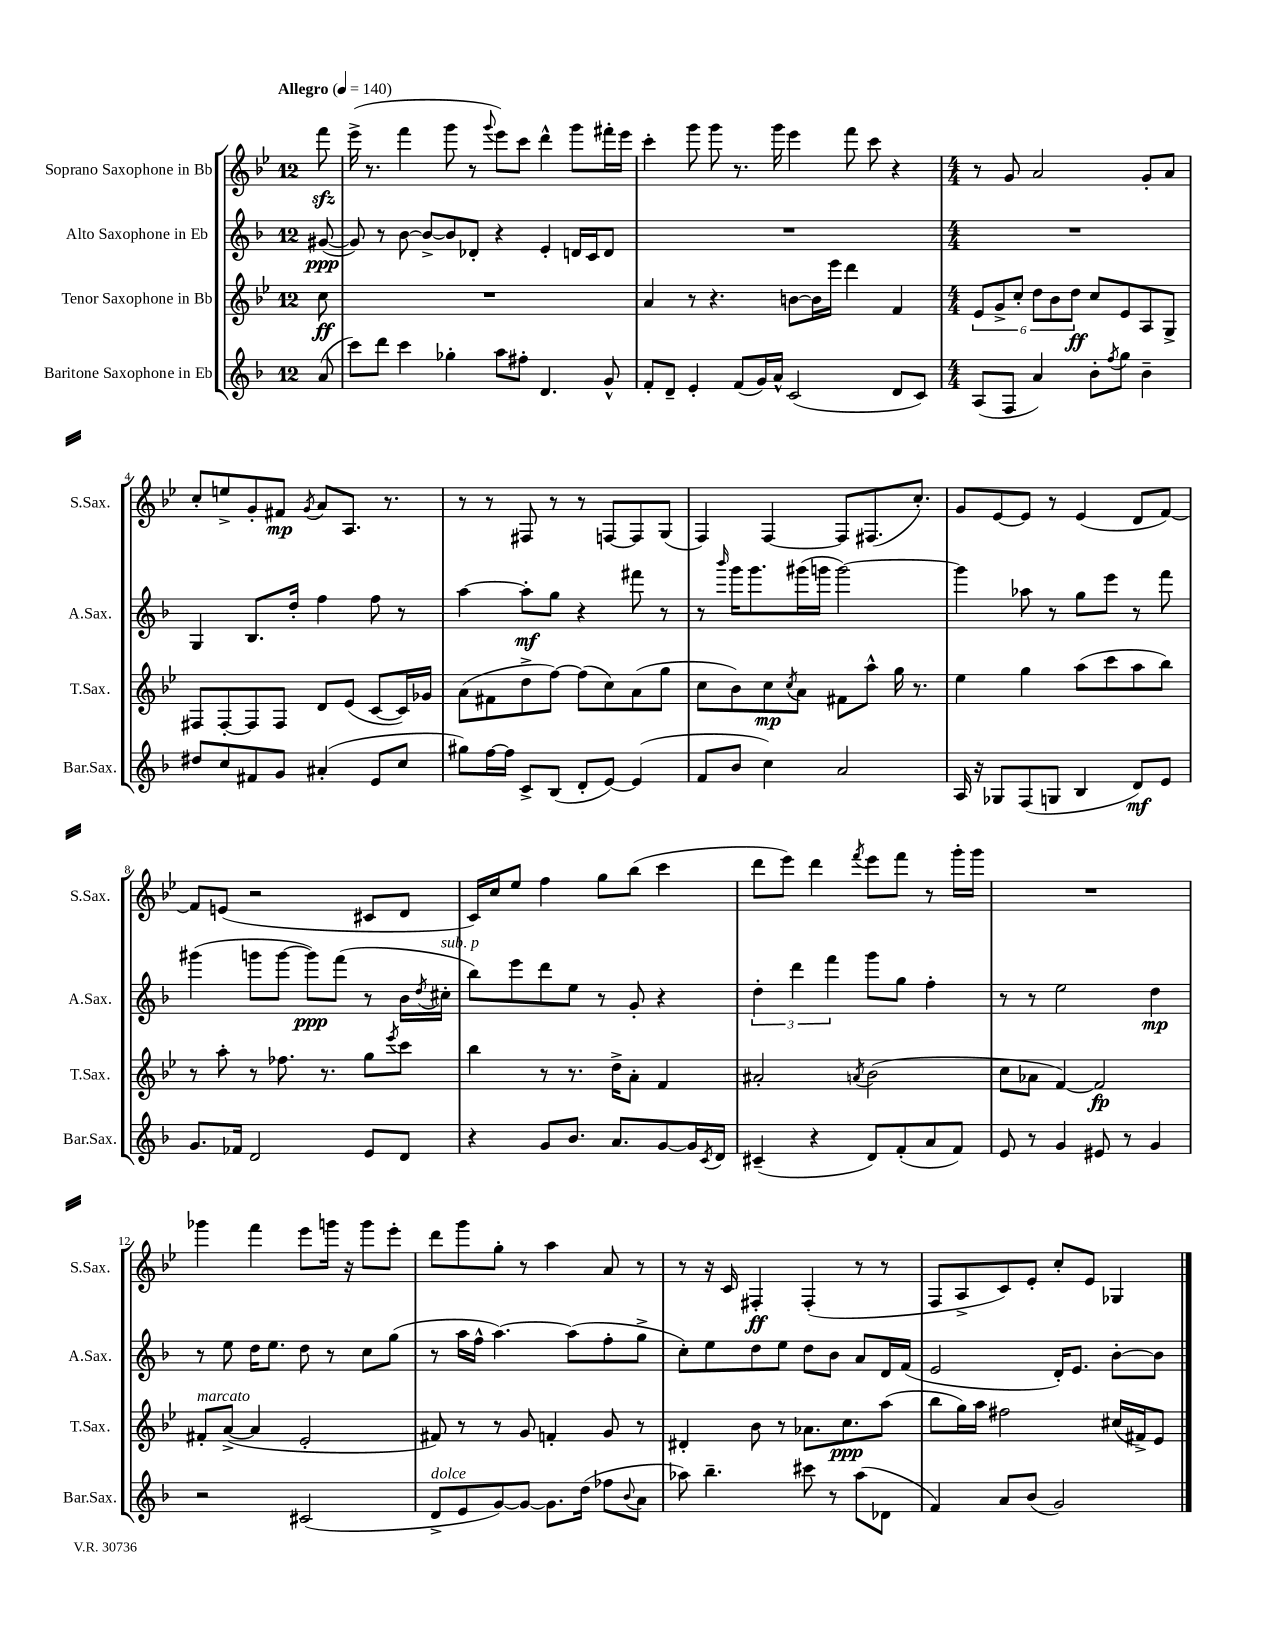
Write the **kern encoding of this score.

**kern	**kern	**kern	**kern
*staff4	*staff3	*staff2	*staff1
*clefG2	*clefG2	*clefG2	*clefG2
*k[b-]	*k[b-e-]	*k[b-]	*k[b-e-]
*M12/8	*M12/8	*M12/8	*M12/8
*MM140	*MM140	*MM140	*MM140
(8a	8cc	([8g#	8fff
=	=	=	=
8ccc)	1.r	8g#])	(16eee-^
.	.	.	8.r
8ddd	.	8r	.
4ccc	.	[8b-	4fff
.	.	8b-^_	.
4gg-'	.	8b-]	8ggg
.	.	8d-'	8r
.	.	.	8qqggg
8aa	.	4r	8eee-)
8ff#'	.	.	8ccc
4.d	.	4e'	4ddd^^
.	.	16d	8ggg
.	.	16c	.
8g^^	.	8d	16fff#'
.	.	.	16eee-
=	=	=	=
8f'	4a	1.r	4ccc'
8d~	.	.	.
4e'	8r	.	8ggg
.	4.r	.	8ggg
(8f	.	.	8.r
16g)	.	.	.
16a^^	.	.	16ggg
(2c	[8b	.	4eee-
.	16b]	.	.
.	16eee-	.	.
.	4ddd	.	8fff
.	.	.	8ccc
8d	4f	.	4r
8c)	.	.	.
=	=	=	=
*M4/4	*M4/4	*M4/4	*M4/4
(8A	12e-	1r	8r
.	12g^	.	.
8F	.	.	8g
.	12cc'	.	.
4a)	12dd	.	2a
.	12b-	.	.
.	12dd	.	.
8b-'	8cc	.	.
8qff	.	.	.
8gg	8e-	.	.
4b-~	8A	.	8g'
.	8G^	.	8a
=	=	=	=
8dd#	8F#	4G	8cc'
8cc	[8F#'	.	8ee^
8f#	8F#]	8.B-	8g'
8g	8F#	.	8f#
.	.	16dd'	.
.	.	.	8qg
(4a#'	8d	4ff	8a
.	(8e-	.	8.A
8e	[8c	8ff	.
.	.	.	8.r
8cc	16c])	8r	.
.	16g-	.	.
=	=	=	=
8gg#)	(8a	[4aa	8r
[16ff	8f#	.	8r
16ff]	.	.	.
8c^	8dd^	8aa']	8F#
(8B-	[8ff)	8gg	8r
8d'	(8ff]	4r	8r
[8e)	8cc)	.	[8F
(4e]	(8a	8fff#	8F]
.	8gg	8r	(8G
=	=	=	=
8f	8cc	8r	4F)
.	.	16qqbbb-	.
8b-	8b-)	16ggg	.
.	.	8.ggg	.
4cc)	8cc	.	[4F
.	8qcc	.	.
.	8a	(16ggg#	.
.	.	16ggg	.
2a	8f#	[2ggg)	8F]
.	8aa^^	.	(8.F#
.	16gg	.	.
.	8.r	.	8.cc')
=	=	=	=
16A	4ee-	4ggg]	8g
16r	.	.	.
8G-	.	.	[8e-
(8F	4gg	8aa-	8e-]
8G	.	8r	8r
4B-	(8aa	8gg	(4e-
.	8ccc	8eee	.
8d)	8aa	8r	8d
8e	8bb-)	8fff	[8f)
=	=	=	=
8.g	8r	(4ggg#	8f]
.	8aa'	.	(8e
16f-	.	.	.
2d	8r	8ggg	2r
.	8.ff-	[8ggg	.
.	.	8ggg])	.
.	8.r	.	.
.	.	(8fff	.
8e	8gg	8r	8c#
.	8qeee-	.	.
8d	8ccc	16b-	8d
.	.	8qdd	.
.	.	16cc#'	.
=	=	=	=
4r	4bb-	8bb-)	16c)
.	.	.	16cc
.	.	8eee	8ee-
8g	8r	8ddd	4ff
8.b-	8.r	8ee	.
.	.	8r	8gg
8.a	16dd^	.	.
.	8a'	8g'	(8bb-
[8g	4f	4r	4ccc
16g]	.	.	.
8qc	.	.	.
16d	.	.	.
=	=	=	=
(4c#~	2a#'	6dd'	8ddd
.	.	.	8eee-)
.	.	6ddd	.
4r	.	.	4ddd
.	.	6fff	.
.	8qa	.	8qfff
8d)	(2b-	8ggg	8eee-
(8f'	.	8gg	8fff
8a	.	4ff'	8r
8f)	.	.	16ggg'
.	.	.	16ggg
=	=	=	=
8e	8cc	8r	1r
8r	8a-	8r	.
4g	[4f)	2ee	.
8e#	2f]	.	.
8r	.	.	.
4g	.	4dd	.
=	=	=	=
2r	8f#'	8r	4ggg-
.	([8a^	8ee	.
.	4a]	16dd	4fff
.	.	8.ee	.
(2c#	2e-'	8dd	8eee-
.	.	8r	16ggg
.	.	.	16r
.	.	8cc	8ggg
.	.	(8gg	8eee-'
=	=	=	=
8d^	8f#)	8r	8ddd
8e	8r	16aa	8ggg
.	.	16ff^^	.
[8g)	8r	[4.aa)	8gg'
8g_	8g	.	8r
8.g]	4f'	.	4aa
.	.	(8aa]	.
(16dd	.	.	.
8ff-	8g	8ff'	8a
8qqb-	.	.	.
8a	8r	8gg^	8r
=	=	=	=
8aa-)	4d#'	8cc')	8r
4.bb-~	.	8ee	16r
.	.	.	16c
.	8b-	8dd	4F#'
.	8r	8ee	.
8ccc#	8.a-	8dd	(4F#'
8r	.	8b-	.
.	8.cc	.	.
(8aa-	.	8a	8r
8d-	(8aa	16d	8r
.	.	(16f	.
=	=	=	=
4f)	8bb-	2e	8F
.	16gg)	.	8A^
.	16aa	.	.
8a	2ff#	.	8c)
(8b-	.	.	8e-'
2g)	.	16d')	8cc'
.	.	8.e	.
.	.	.	8e-
.	(16cc#	[8b-'	4G-
.	16f#^)	.	.
.	8e-	8b-]	.
==	==	==	==
*-	*-	*-	*-
